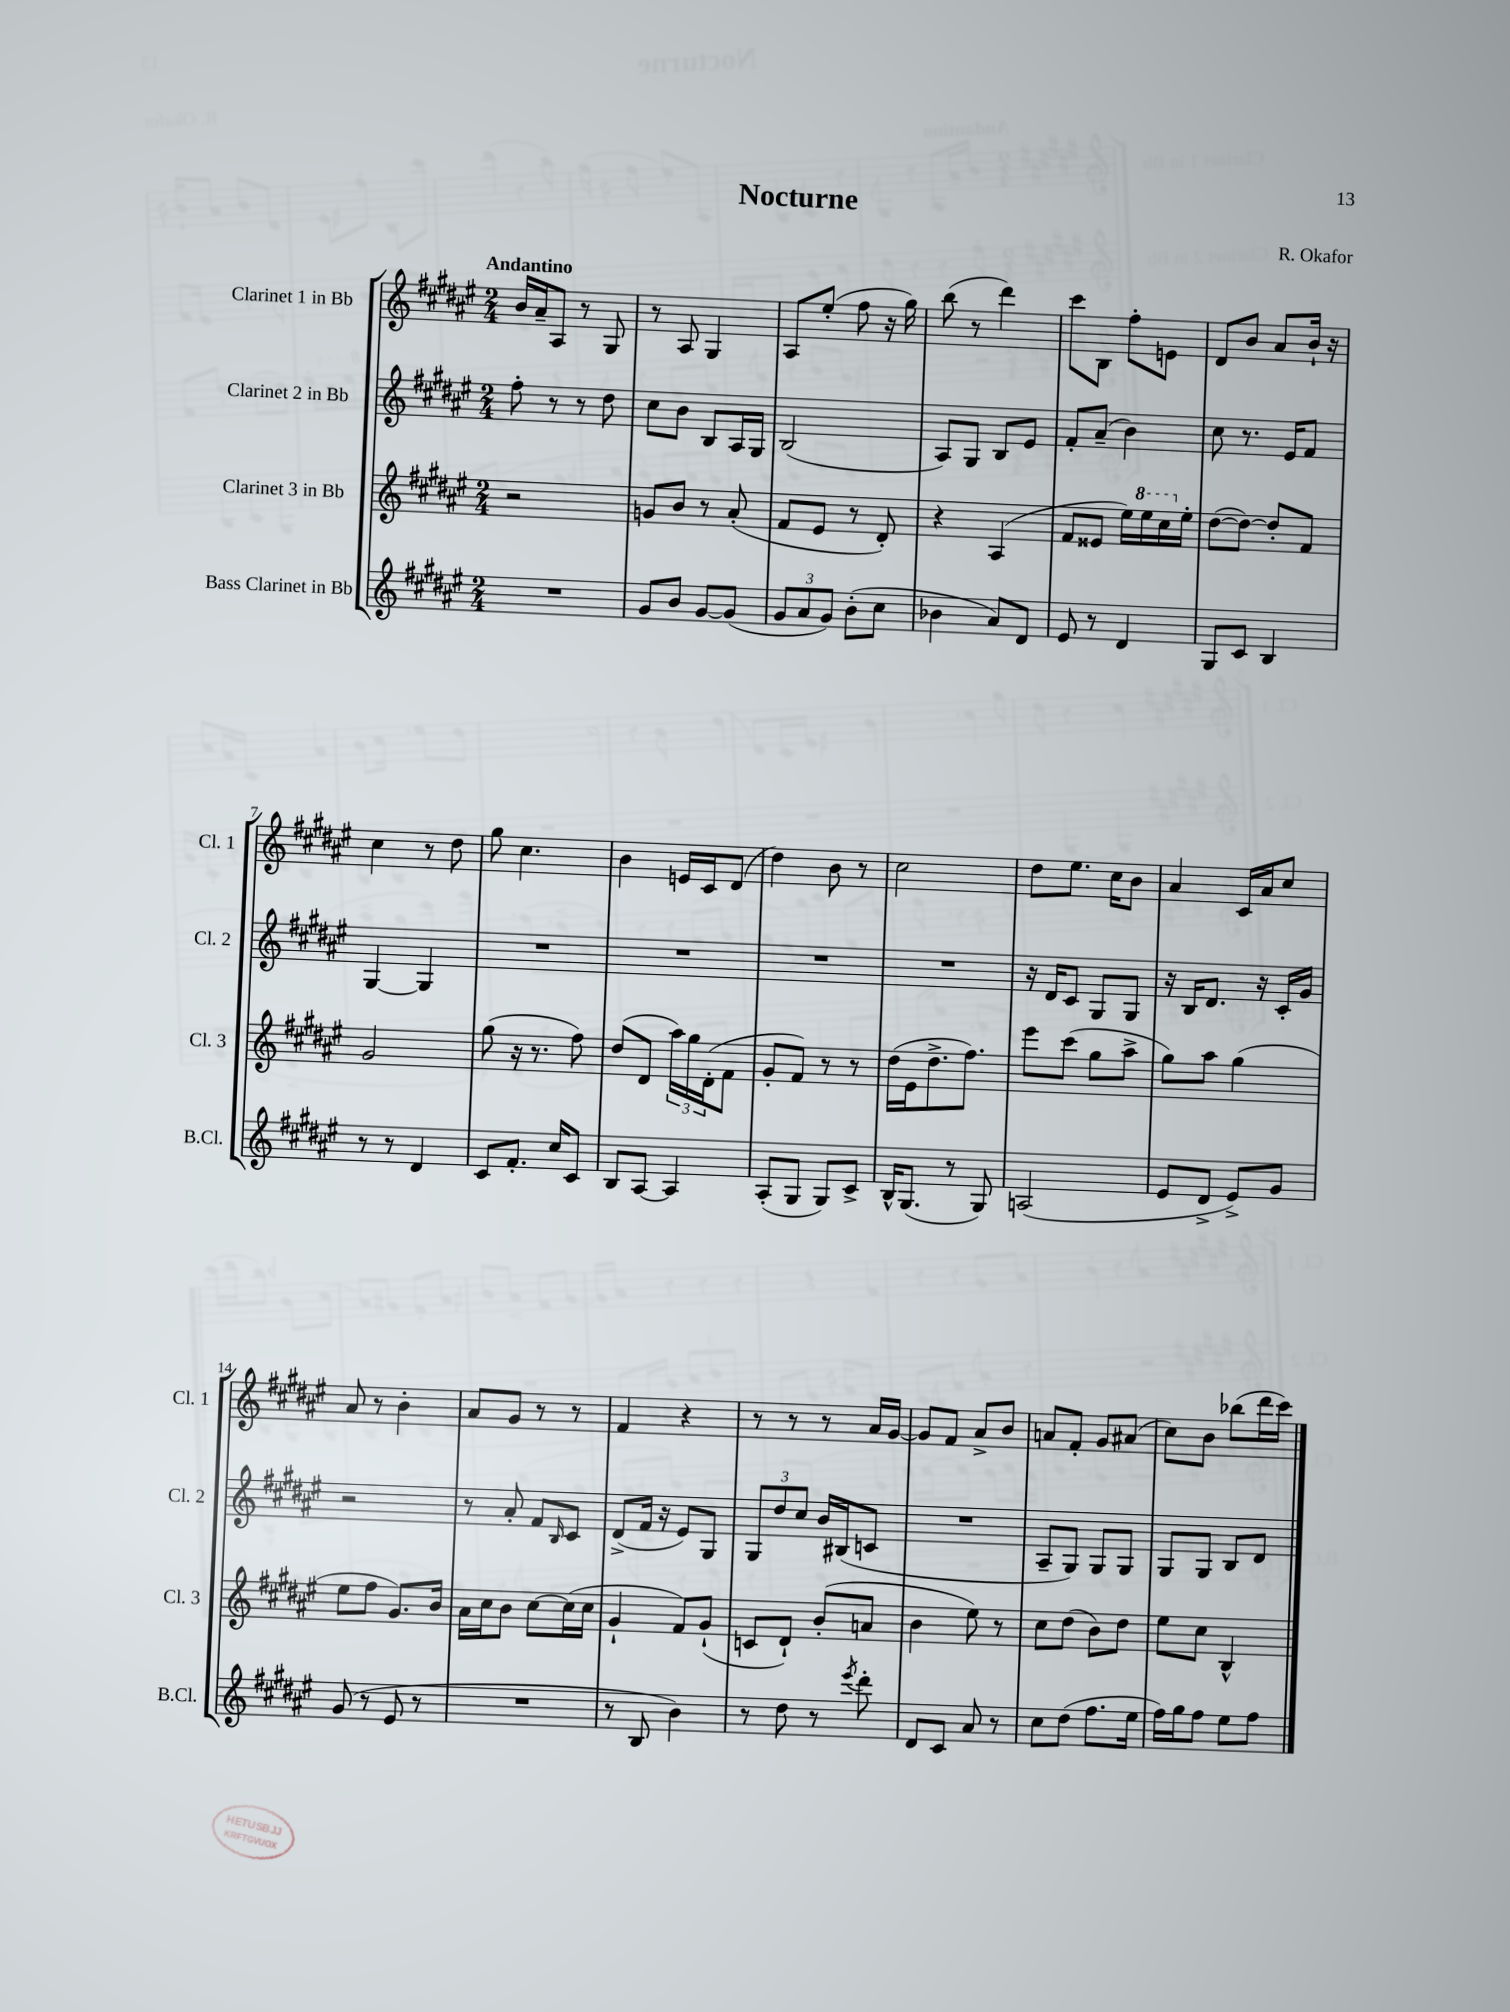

**kern	**kern	**kern	**kern
*part4	*part3	*part2	*part1
*staff4	*staff3	*staff2	*staff1
*I"Bass Clarinet in Bb	*I"Clarinet 3 in Bb	*I"Clarinet 2 in Bb	*I"Clarinet 1 in Bb
*I'B.Cl.	*I'Cl. 3	*I'Cl. 2	*I'Cl. 1
*clefG2	*clefG2	*clefG2	*clefG2
*k[f#c#g#d#a#e#]	*k[f#c#g#d#a#e#]	*k[f#c#g#d#a#e#]	*k[f#c#g#d#a#e#]
*M2/4	*M2/4	*M2/4	*M2/4
=1	=1	=1	=1
!	!	!	!LO:TX:a:B:t=Andantino
2r	2r	8ff#'\	16b/LL
.	.	.	16a#~/J
.	.	8r	8A#/J
.	.	8r	8r
.	.	8dd#\	8G#/
=2	=2	=2	=2
8g#/L	8gn/L	8cc#\L	8r
8b/J	8b/J	8b\J	8A#/
[8g#/L	8r	8B/L	4G#/
(8g#/J]	(8a#'/	16A#/L	.
.	.	16G#/JJ	.
=3	=3	=3	=3
12g#/L	8f#/L	(2B/	8A#/L
12a#/	.	.	.
.	8e#/J	.	(8ee#'/J
12g#/J)	.	.	.
(8b'\L	8r	.	8ff#\
8cc#\J	8d#'/)	.	16r
.	.	.	16gg#\)
=4	=4	=4	=4
4b-X\	4r	8A#/L)	(8bb\
.	.	8G#/J	8r
8a#/L)	(4A#/	8B/L	4ddd#\)
8d#/J	.	8e#/J	.
=5	=5	=5	=5
8e#/	8f#/L	8f#'/L	8ccc#\L
8r	8e##X/J	(8a#~/J	8B\J
4d#/	16ee#\LL)	4b\)	8ff#'\L
*	*8va	*	*
.	16eee#\	.	.
.	16ccc#\	.	8en\J
*	*X8va	*	*
.	16ee#'\JJ	.	.
=6	=6	=6	=6
8G#/L	([8dd#\L	8cc#\	8d#/L
8c#/J	8dd#\J_)	8.r	8b/J
4B/	8dd#'/L]	.	8a#/L
.	.	16e#/KL	.
.	8f#/J	8f#/J	16b`/Jk
.	.	.	16r
!!LO:LB:g=z
=7	=7	=7	=7
8r	2g#/	[4G#/	4cc#\
8r	.	.	.
4d#/	.	4G#/]	8r
.	.	.	8dd#\
=8	=8	=8	=8
8c#/L	(8gg#\	2r	8gg#\
8.f#'/J	16r	.	4.cc#\
.	8.r	.	.
16cc#/KL	.	.	.
8c#/J	8ff#\)	.	.
=9	=9	=9	=9
8B/L	(8dd#/L	2r	4b\
[8A#/J	8d#/J	.	.
4A#/]	24aa#\LL)	.	16en/LL
.	24gg#\	.	.
.	.	.	16c#/J
.	(24d#'\J	.	.
.	8f#\J	.	(8d#/J
=10	=10	=10	=10
(8A#'/L	8g#'/L	2r	4dd#\)
8G#/J	8f#/J)	.	.
8G#/L)	8r	.	8b\
8c#^/J	8r	.	8r
=11	=11	=11	=11
16B^^/KL	(16dd#\LL	2r	2cc#\
(8.G#/J	16e#\J	.	.
.	8.dd#^\	.	.
8r	.	.	.
.	8.ff#\J)	.	.
8G#/)	.	.	.
=12	=12	=12	=12
(2An/	8eee#\L	16r	8dd#\L
.	.	16d#/KL	.
.	(8ccc#\J	8c#/J	8.ee#\J
.	8gg#\L	8G#/L	.
.	.	.	16cc#\KL
.	8aa#^\J	8G#/J	8b\J
=13	=13	=13	=13
8e#/L	8gg#\L)	16r	4a#/
.	.	16B/KL	.
8d#^/J	8aa#\J	8.d#/J	.
8e#^/L)	(4gg#\	.	16c#/LL
.	.	16r	16a#/J
8g#/J	.	16c#'/LL	8cc#/J
.	.	16g#/JJ	.
!!LO:LB:g=z
=14	=14	=14	=14
(8g#/	8ee#\L	2r	8a#/
8r	8ff#\J	.	8r
8e#/	8.g#/L)	.	4b'\
8r	.	.	.
.	16b/Jk	.	.
=15	=15	=15	=15
2r	16a#\LL	8r	8a#/L
.	16cc#\J	.	.
.	8b\J	8a#'/	8g#/J
.	[8cc#\L	8f#/L	8r
.	.	16qqB/	.
.	(16cc#\L]	8c#/J	8r
.	16cc#\JJ	.	.
=16	=16	=16	=16
8r	4g#`/	(8d#^/L	4f#/
8B/	.	16f#/Jk	.
.	.	16r	.
4b\)	8f#/L)	8e#/L)	4r
.	(8g#`/J	8G#/J	.
=17	=17	=17	=17
8r	8cn/L	12G#/L	8r
.	.	12dd#/	.
8dd#\	8d#`/J)	.	8r
.	.	12cc#/J	.
8r	(8b'/L	16b/LL	8r
.	.	(16B#X/J	.
8qeee#/	.	.	.
8ddd#'\	8an/J	8cn/J	16a#/LL
.	.	.	[16g#/JJ
=18	=18	=18	=18
8d#/L	4b\	2r	8g#/L]
8c#/J	.	.	8f#/J
8a#/	8ee#\)	.	8a#^/L
8r	8r	.	8b/J
=19	=19	=19	=19
8cc#\L	8cc#\L	8A#~/L	8an/L
(8dd#\J	(8dd#\J	8G#/J)	8f#'/J
8.ff#\L	8b\L)	8G#/L	8g#/L
.	8dd#\J	8G#/J	(8a#X/J
16ee#\Jk	.	.	.
=20	=20	=20	=20
16ff#\LL)	8ee#\L	8G#/L	8cc#\L)
16gg#\J	.	.	.
8ff#\J	8cc#\J	8G#/J	8b\J
8ee#\L	4B^^/	8B/L	(8bb-X\L
8ff#\J	.	8d#/J	16ddd#\L
.	.	.	16ccc#\JJ)
==	==	==	==
*-	*-	*-	*-
